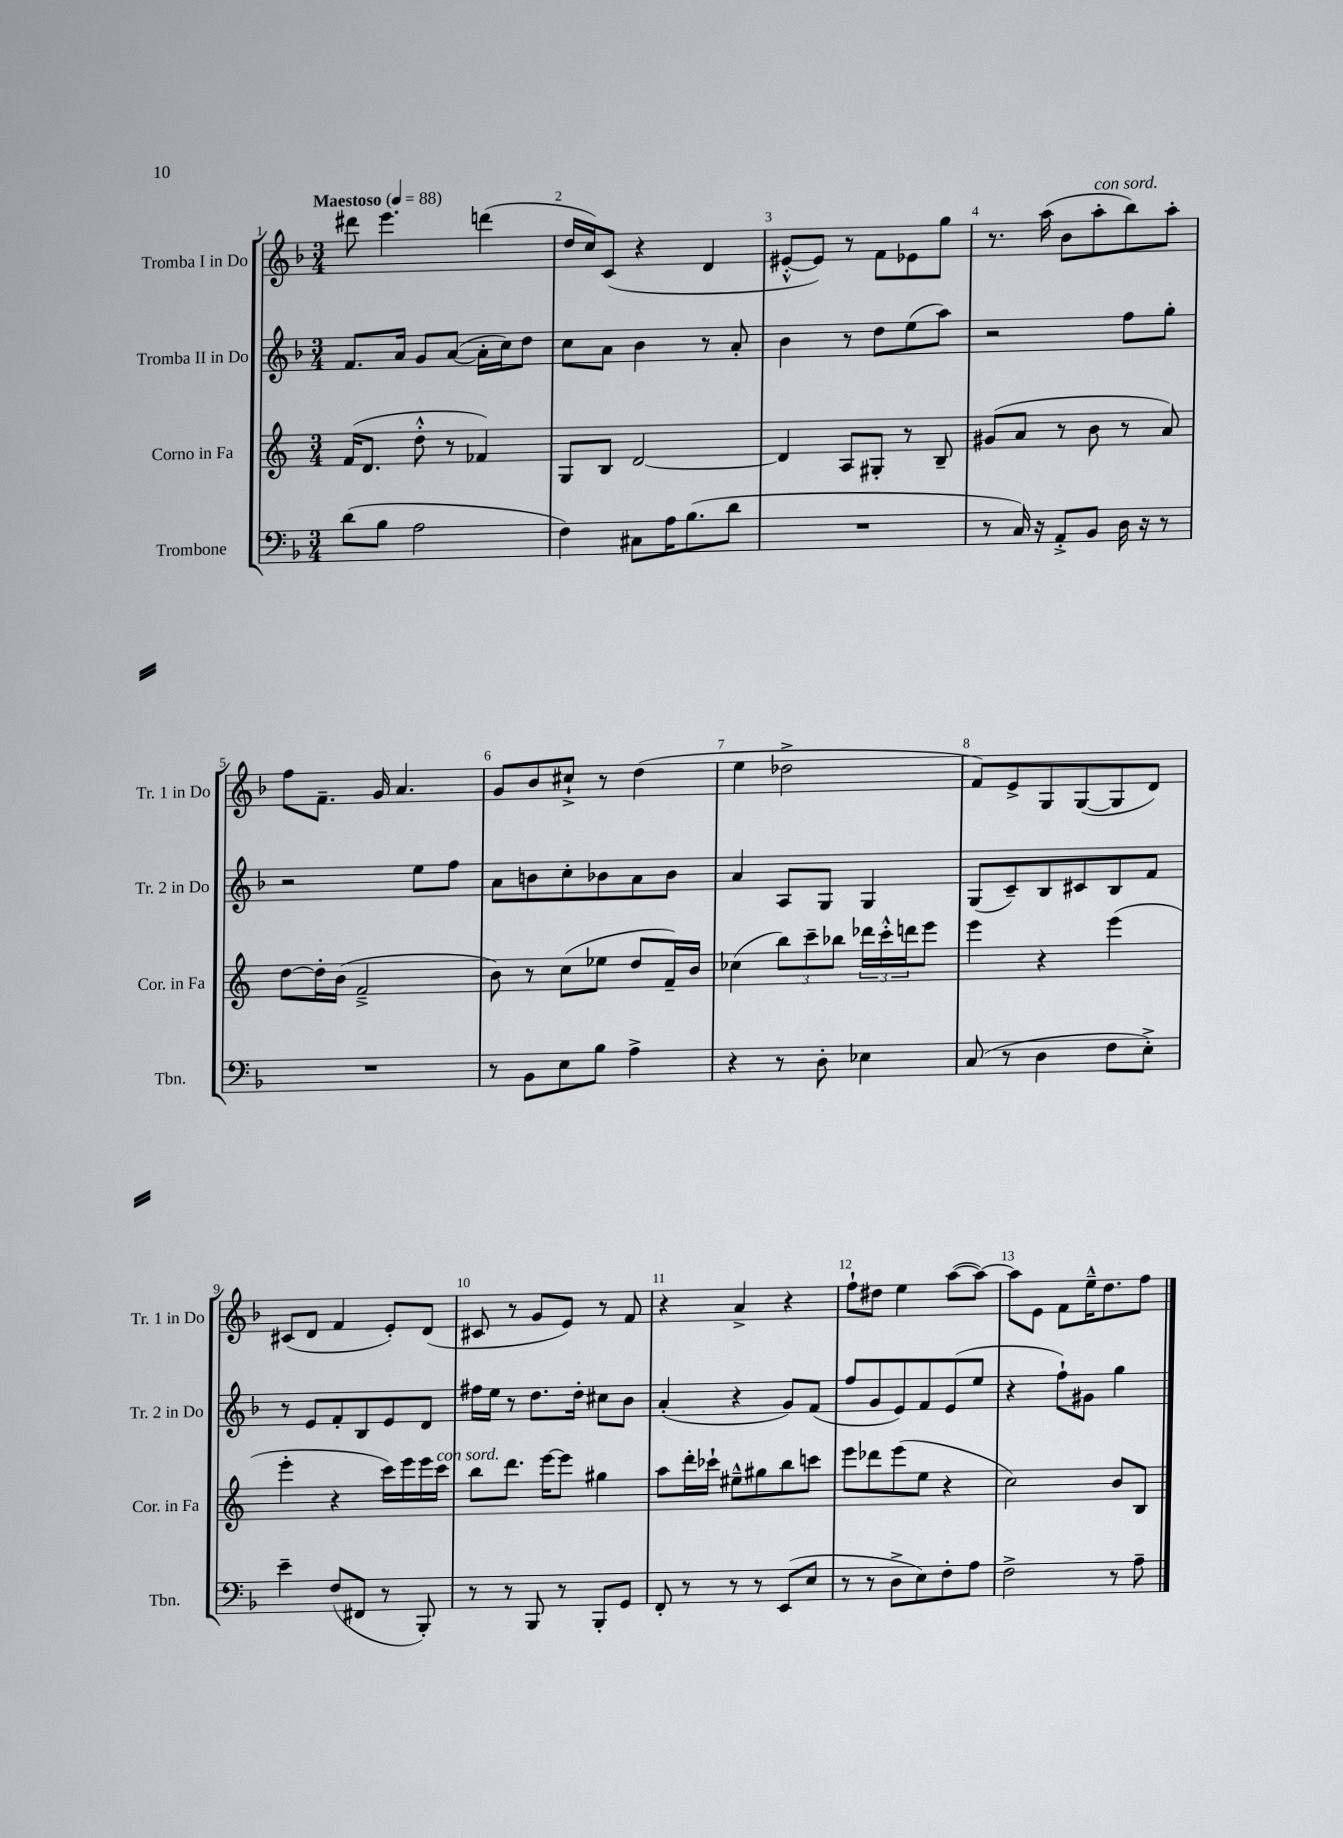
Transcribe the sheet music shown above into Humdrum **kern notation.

**kern	**kern	**kern	**kern
*staff4	*staff3	*staff2	*staff1
*clefF4	*clefG2	*clefG2	*clefG2
*k[b-]	*k[]	*k[b-]	*k[b-]
*M3/4	*M3/4	*M3/4	*M3/4
*MM88	*MM88	*MM88	*MM88
(8d	(16f	8.f	8ddd#
.	8.d	.	.
8B-	.	.	4.eee
.	.	16a	.
2A	8dd'^^	8g	.
.	8r	([8a	.
.	4f-)	16a']	(4ddd
.	.	16cc)	.
.	.	8dd	.
=	=	=	=
4F)	8G	8cc	16dd
.	.	.	16cc)
.	8B	8a	(8c
8C#	[2d	4b-	4r
16A	.	.	.
(8.B-	.	.	.
.	.	8r	4d
8d	.	8a'	.
=	=	=	=
2.r	4d]	4b-	[8e#'^^
.	.	.	8e#])
.	8A	8r	8r
.	8G#'	8dd	8f
.	8r	(8ee	8e-
.	8B~	8aa)	8gg
=	=	=	=
8r	(8g#	2r	8.r
16C)	8a	.	.
16r	.	.	(16aa
8AA'^	8r	.	8b-
8BB-	8b	.	8aa'
16D	8r	8ff	8bb-)
16r	.	.	.
8r	8a)	8gg'	8aa'
=	=	=	=
2.r	[8dd	2r	8ff
.	16dd']	.	8.f~
.	(16b	.	.
.	2f~^	.	.
.	.	.	16g
.	.	.	4.a
.	.	8ee	.
.	.	8ff	.
=	=	=	=
8r	8b)	8a	8g
8BB-	8r	8b	8b-
8E	(8cc	8cc'	8cc#`^
8B-	8ee-	8b-	8r
4A^	8dd	8a	(4dd
.	16f~)	8b-	.
.	16b	.	.
=	=	=	=
4r	(4cc-	4a	4ee
8r	12bb)	8A	2dd-^
.	12ccc~	.	.
8D'	.	8G	.
.	12bb-	.	.
4E-	24ddd-	4G	.
.	24ccc'^^	.	.
.	24ddd	.	.
.	8eee	.	.
=	=	=	=
(8C	4eee	(8G	8f)
8r	.	8c~)	8e^
4D	4r	8B-	8G
.	.	8c#	([8G
8F	(4eee	8B-	8G]
8E'^)	.	8f	8d)
=	=	=	=
4e~	4eee'	8r	(8c#
.	.	8e	8d
(8F	4r	8f'	4f
8FF#	.	8B-	.
8r	16ccc)	8e	8e')
.	16eee	.	.
8BBB-')	16eee	8d	(8d
.	16ccc	.	.
=	=	=	=
8r	8bb	16ff#	8c#
.	.	16ee	.
8r	8.ddd	8r	8r
8BBB-	.	8.dd	8g
.	[16eee	.	.
8r	8eee]	.	8e)
.	.	16dd'	.
8BBB-'	4gg#	8cc#	8r
8GG	.	8b-	8f
=	=	=	=
8FF'	8aa	(4a'	4r
8r	16ddd'	.	.
.	16ccc-`	.	.
8r	8ee#~^^	4r	4a^
8r	8gg#	.	.
(8EE	8bb	8g)	4r
8E	8ccc	(8f	.
=	=	=	=
8r	8eee	8ff	8ff`
8r	8ddd-	8g	8dd#
8D^	(8eee	8e)	4ee
8E)	8ee	8f	.
8F'	4r	(8e	([8aa
8A	.	8ee	8aa_)
=	=	=	=
2F^	2cc)	4r	8aa]
.	.	.	8e
.	.	8ff`)	8f
.	.	8g#	16ee~^^
.	.	.	8.dd
8r	8b	4gg	.
8A~	8B	.	8ff
==	==	==	==
*-	*-	*-	*-
